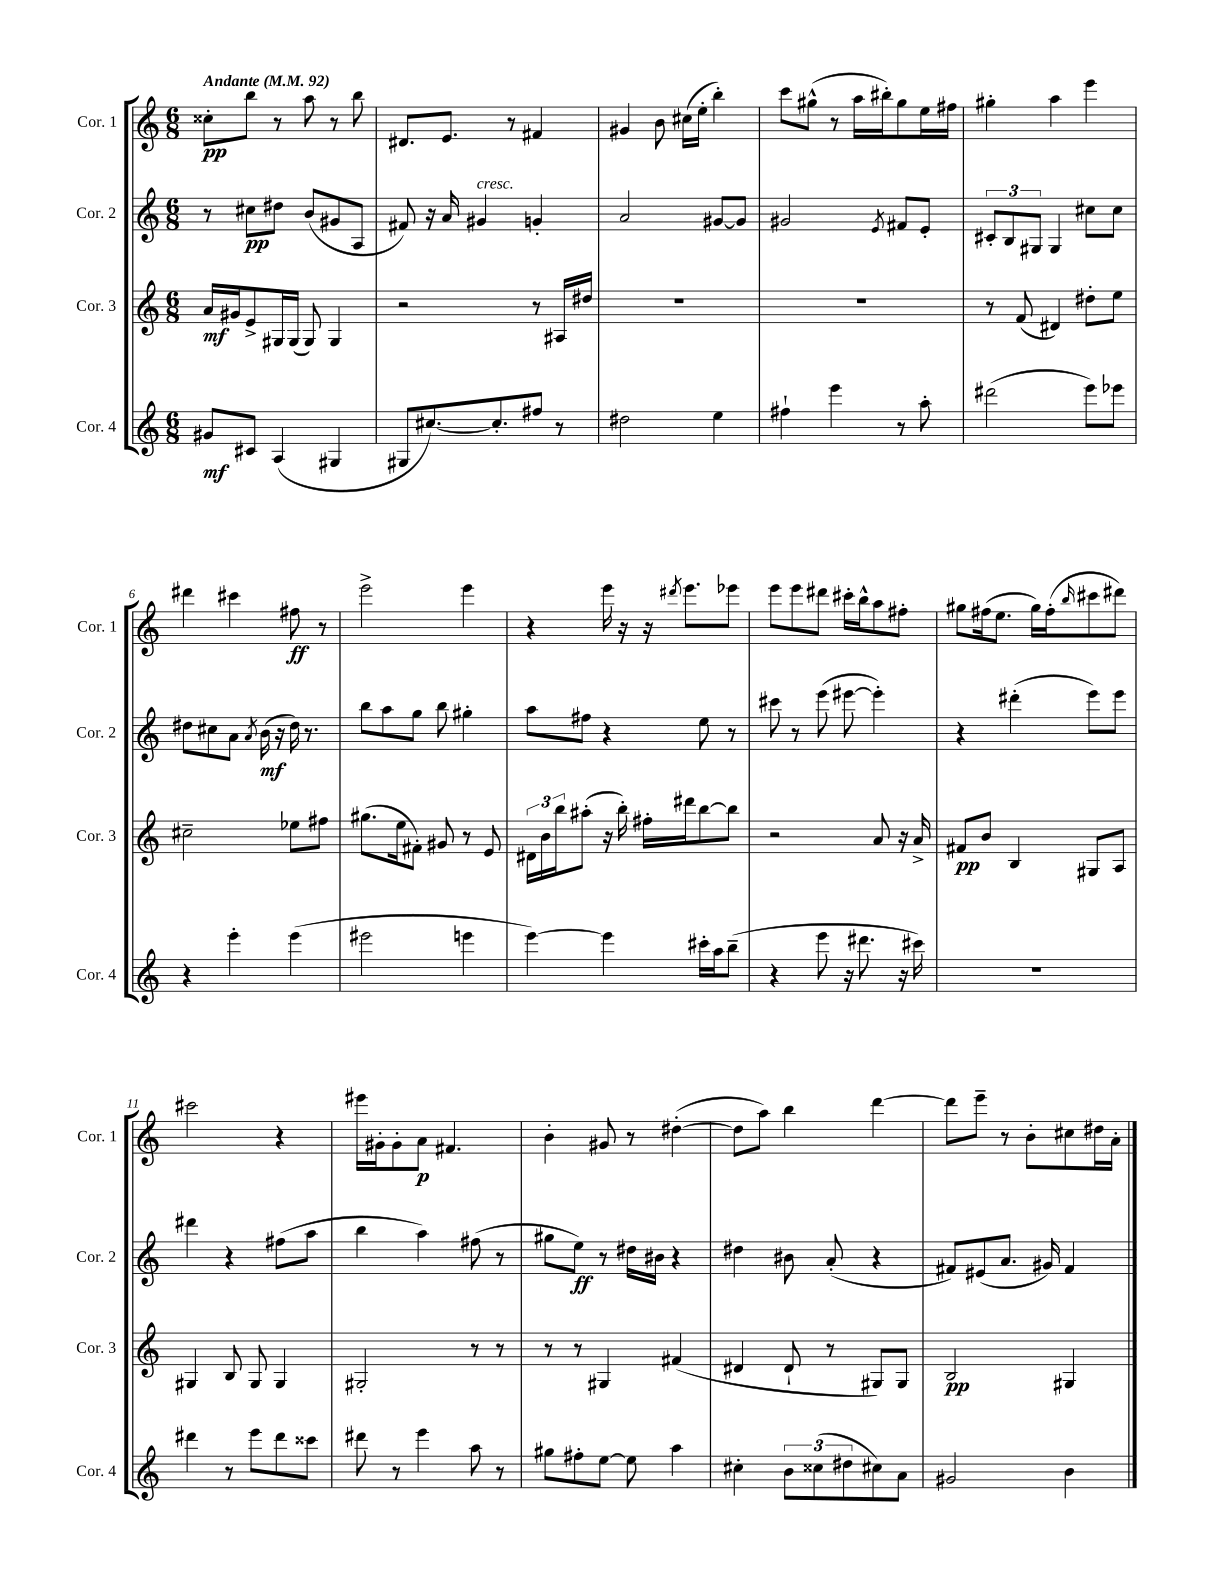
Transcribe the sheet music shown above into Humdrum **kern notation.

**kern	**kern	**kern	**kern
*staff4	*staff3	*staff2	*staff1
*clefG2	*clefG2	*clefG2	*clefG2
*k[]	*k[]	*k[]	*k[]
*M6/8	*M6/8	*M6/8	*M6/8
*MM92	*MM92	*MM92	*MM92
8g#	16a	8r	8cc##'
.	16g#	.	.
8c#	8e^	8cc#	8bb
(4A	16G#	8dd#	8r
.	(16G#	.	.
.	8G#)	(8b	8aa
4G#	4G#	8g#	8r
.	.	8A	8bb
=	=	=	=
8G#	2r	8f#)	8.d#
[8.cc#)	.	16r	.
.	.	16a	8.e
.	.	4g#	.
8.cc#']	.	.	.
.	.	.	8r
8ff#	8r	4g'	4f#
8r	16A#	.	.
.	16dd#	.	.
=	=	=	=
2dd#	2.r	2a	4g#
.	.	.	8b
.	.	.	(16cc#
.	.	.	16ee'
4ee	.	[8g#	4bb')
.	.	8g#]	.
=	=	=	=
4ff#`	2.r	2g#	8ccc
.	.	.	(8gg#^^
4eee	.	.	8r
.	.	.	16aa
.	.	.	16bb#')
.	.	8qe	.
8r	.	8f#	8gg#
8aa'	.	8e'	16ee
.	.	.	16ff#
=	=	=	=
(2ddd#	8r	12c#'	4gg#'
.	.	12B	.
.	(8f	.	.
.	.	12G#	.
.	4d#)	4G#	4aa
8eee)	8dd#'	8cc#	4eee
8eee-	8ee	8cc#	.
=	=	=	=
4r	2cc#~	8dd#	4ddd#
.	.	8cc#	.
4eee'	.	8a	4ccc#
.	.	8qa	.
.	.	(16b	.
.	.	16r	.
(4eee	8ee-	16dd#)	8ff#
.	.	8.r	.
.	8ff#	.	8r
=	=	=	=
2eee#	(8.gg#	8bb	2eee^
.	.	8aa	.
.	16ee	.	.
.	8f#')	8gg	.
.	8g#	8bb	.
4eee	8r	4gg#'	4eee
.	8e	.	.
=	=	=	=
[4eee)	24d#	8aa	4r
.	24b	.	.
.	24bb	.	.
.	(8aa#'	8ff#	.
4eee]	16r	4r	16eee
.	16bb')	.	16r
.	16ff#'	.	16r
.	.	.	8qddd#
.	16ddd#	.	8.eee
16ccc#'	[8bb	8ee	.
16aa	.	.	.
(8bb~	8bb]	8r	8eee-
=	=	=	=
4r	2r	8ccc#	8eee
.	.	8r	8eee
8eee	.	(8eee	8ddd#
16r	.	[8eee#	16ccc#'
8.ddd#	.	.	16bb^^
.	8a	4eee#'])	8aa
16r	16r	.	8ff#'
16ccc#)	16a^	.	.
=	=	=	=
2.r	8f#	4r	8gg#
.	8b	.	(16ff#
.	.	.	8.ee
.	4B	(4ddd#'	.
.	.	.	16gg#)
.	.	.	(16ff#'
.	.	.	16qqbb
.	8G#	8eee)	8ccc#
.	8A	8eee	8ddd#)
=	=	=	=
4ddd#	4G#	4ddd#	2ccc#
8r	8B	4r	.
8eee	8G#	.	.
8ddd#	4G#	(8ff#	4r
8ccc##	.	8aa	.
=	=	=	=
8ddd#	2G#'	4bb	16eee#
.	.	.	16g#'
8r	.	.	8g#'
4eee	.	4aa)	8a
.	.	.	4.f#
8aa	8r	(8ff#	.
8r	8r	8r	.
=	=	=	=
8gg#	8r	8gg#	4b'
8ff#'	8r	8ee)	.
[8ee	4G#	8r	8g#
8ee]	.	16dd#	8r
.	.	16b#	.
4aa	(4f#	4r	([4dd#'
=	=	=	=
4cc#'	4d#	4dd#	8dd#]
.	.	.	8aa)
12b	8d#`	8b#	4bb
(12cc##	.	.	.
.	8r	(8a'	.
12dd#	.	.	.
8cc#)	8G#)	4r	[4ddd
8a	8G#	.	.
=	=	=	=
2g#	2B	8f#)	8ddd]
.	.	(8e#	8eee~
.	.	8.a	8r
.	.	.	8b'
.	.	16g#)	.
4b	4G#	4f#	8cc#
.	.	.	16dd#
.	.	.	16a'
==	==	==	==
*-	*-	*-	*-
